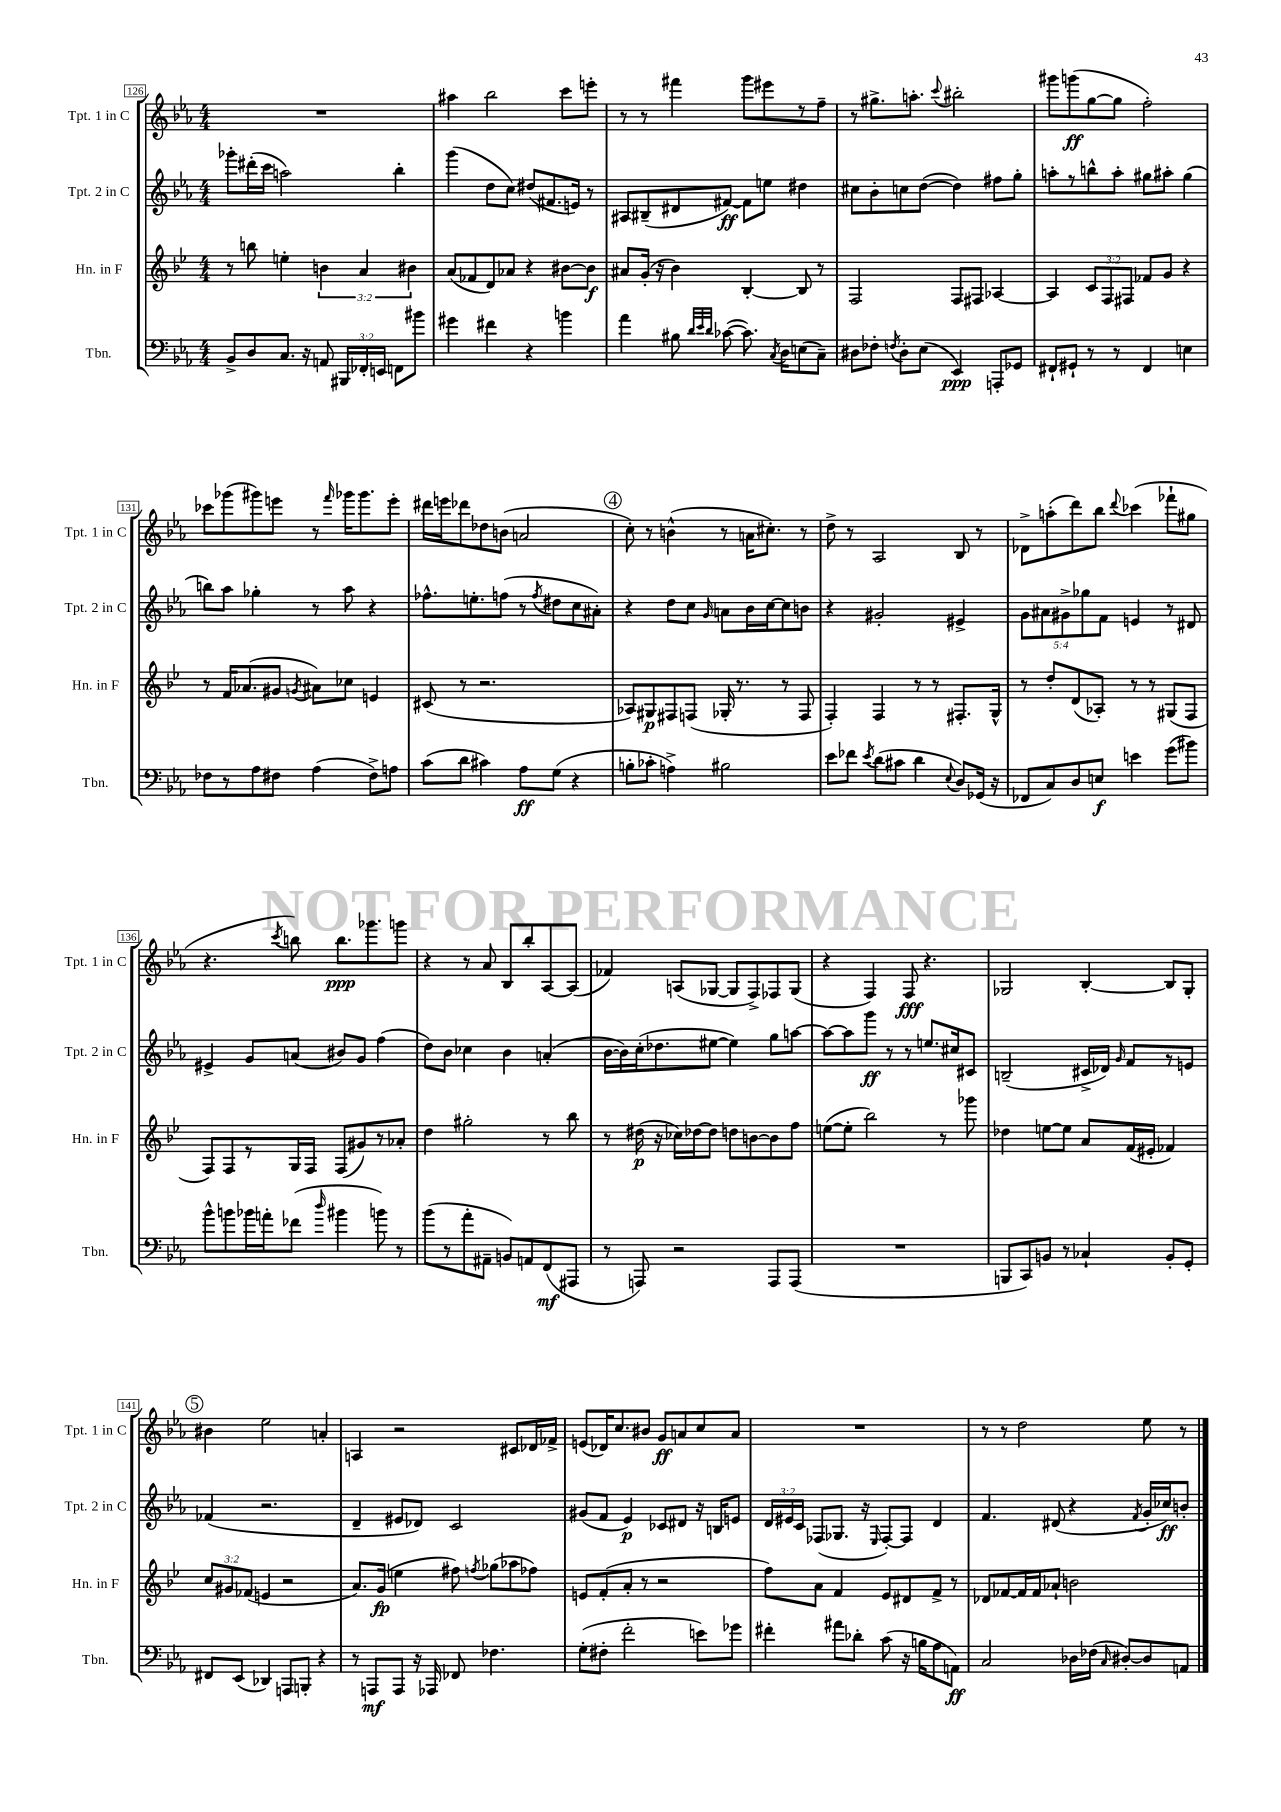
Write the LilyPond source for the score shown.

<<
\new StaffGroup <<
\new Staff = "s0" \with { instrumentName = "Tpt. 1 in C" shortInstrumentName = "Tpt. 1 in C" } {
    \clef treble \key ees \major \numericTimeSignature \time 4/4
    \autoBeamOff R1 |
    ais''4 bes''2 c'''8[ e'''8]-. |
    r8 r8 fis'''4 g'''8[ eis'''8 r8 f''8]-- |
    r8 gis''8.[-> a''8.]-. \appoggiatura { c'''8 } bis''2-. |
    gis'''8[ g'''8\ff( g''8~ g''8] f''2-.) |
    ces'''8[ ges'''8( gis'''8) e'''8] r8 \grace { f'''16 } ges'''16[ ges'''8. e'''8]-. |
    dis'''16[ e'''16 des'''8 des''8 b'8]( a'2 |
    \mark \markup { \circle "4" } c''8-.) r8 b'4-^( r8 a'16[ cis''8.]-.) r8 |
    d''8-> r8 aes2 bes8 r8 |
    des'8[-> a''8-.( d'''8) bes''8] \appoggiatura { d'''8 } ces'''4( fes'''8[-! gis''8] |
    r4. \acciaccatura { c'''8 } b''8) b''8.[\ppp ges'''8. g'''8] |
    r4 r8 aes'8 bes8[ bes''8-. aes8~ aes8]( |
    fes'4) a8[( ges8]~ ges8[ f8->) fes8 ges8]( |
    r4 f4) f8\fff r4. |
    ges2 bes4~-. bes8[ ges8]-. |
    \mark \markup { \circle "5" } bis'4 ees''2 a'4-. |
    a4 r2 cis'8[ des'16 fes'16]-> |
    e'8[( des'16) c''8. bis'8] g'8[\ff a'8 c''8 a'8] |
    R1 |
    r8 r8 d''2 ees''8 r8 \bar "|." |
}
\new Staff = "s1" \with { instrumentName = "Tpt. 2 in C" shortInstrumentName = "Tpt. 2 in C" } {
    \clef treble \key ees \major \numericTimeSignature \time 4/4 \override Staff.TupletNumber.text = #tuplet-number::calc-fraction-text
    \autoBeamOff ges'''8[-. dis'''16-.( c'''16] a''2) bes''4-. |
    g'''4( d''8[ c''8]) dis''8[( fis'8. e'16]) r8 |
    ais8[ bis8--( dis'8 fis'8]~\ff) fis'8[ e''8] dis''4 |
    cis''8[ bes'8-. c''8 d''8]~( d''4) fis''8[ g''8]-. |
    a''8[-. r8 b''8-^ a''8]-. gis''8[ ais''8]-. gis''4( |
    b''8[) aes''8] ges''4-. r8 aes''8 r4 |
    fes''8.[-^ e''8.-. f''8]( r8 \acciaccatura { f''8 } dis''8[ c''8 ais'8]-.) |
    \mark \markup { \circle "4" } r4 d''8[ c''8] \grace { g'16 } a'8[ bes'16 c''16~ c''8 b'8] |
    r4 gis'2-. eis'4-> |
    \tuplet 5/4 { g'8[ ais'8 gis'8-> ges''8 f'8] } e'4 r8 dis'8 |
    eis'4-> g'8[ a'8]( bis'8[) g'8] f''4( |
    d''8[) bes'8] ces''4 bes'4 a'4-.( |
    bes'16[~ bes'16) c''16-.( des''8. eis''8]~ eis''4) g''8[ a''8]~ |
    a''8[~ a''8 g'''8]\ff r8 r8 e''8.[ cis''16 cis'8] |
    b2--( cis'16[-> des'16]) \grace { g'16 } f'8[ r8 e'8] |
    \mark \markup { \circle "5" } fes'4( r2. |
    d'4-- eis'8[ des'8]) c'2 |
    gis'8[( f'8] ees'4\p) ces'8[ dis'8] r16 b16[ e'8] |
    \tuplet 3/2 { d'16[ eis'16 c'16] } fes8[( ges8.] r16 \grace { ees16 } fes8[~-.) fes8] d'4 |
    f'4. dis'8( r4 \acciaccatura { f'8 } g'16[-. ces''16\ff) b'8]-. \bar "|." |
}
\new Staff = "s2" \with { instrumentName = "Hn. in F" shortInstrumentName = "Hn. in F" } {
    \clef treble \key bes \major \numericTimeSignature \time 4/4 \override Staff.TupletNumber.text = #tuplet-number::calc-fraction-text
    \autoBeamOff r8 b''8 e''4-. \tuplet 3/2 { b'4 a'4 bis'4 } |
    a'8[( fes'8 d'8) aes'8] r4 bis'8[~ bis'8]\f |
    ais'8[ g'16]-.( r16 bes'4) bes4~-. bes8 r8 |
    f2 f8[ fis8] aes4~ |
    aes4 \tuplet 3/2 { c'8[ f8 fis8] } fes'8[ g'8] r4 |
    r8 f'16[ aes'8.( gis'8] \acciaccatura { g'8 } ais'8[) ces''8] e'4 |
    cis'8( r8 r2. |
    \mark \markup { \circle "4" } aes8[) gis8\p fis8 f8]( ges16-. r8. r8 f8 |
    f4-.) f4 r8 r8 fis8.[-. g16]-^ |
    r8 d''8[-. d'8( aes8]-.) r8 r8 gis8[( f8] |
    f8[) f8 r8 g16 f16] f8[( gis'8) r8 aes'8]-. |
    d''4 gis''2-. r8 bes''8 |
    r8 dis''16\p( r16 ces''16[) des''16~ des''8] d''8[ b'8~ b'8 f''8] |
    e''8[~( e''8]-. bes''2) r8 ges'''8 |
    des''4 e''8[~ e''8] a'8[ f'16( eis'16]-. fes'4) |
    \mark \markup { \circle "5" } \tuplet 3/2 { c''8[ gis'8 fes'8]( } e'4 r2 |
    a'8.[) g'16]\fp( e''4 fis''8) \acciaccatura { f''8 } ges''8[( aes''8 fes''8]) |
    e'8[ f'8-.( a'8]-. r8 r2 |
    f''8[) a'8] f'4 ees'8[ dis'8 f'8]-> r8 |
    des'8[ fes'8~ fes'16 fes'16 aes'8]-! b'2 \bar "|." |
}
\new Staff = "s3" \with { instrumentName = "Tbn." shortInstrumentName = "Tbn." } {
    \clef bass \key ees \major \numericTimeSignature \time 4/4 \override Staff.TupletNumber.text = #tuplet-number::calc-fraction-text
    \autoBeamOff bes,8[-> d8 c8.] r16 a,8 \tuplet 3/2 { bis,,16[ fes,16-. e,16] } f,8[ bis'8] |
    gis'4 fis'4 r4 b'4 |
    aes'4 bis8 \grace { d'32[ ees'32 d'32] } ces'8~( ces'8.) \acciaccatura { c8 } d16[ e8( c8]--) |
    dis8[ fes8]-. \acciaccatura { f8 } dis8[-. ees8]( ees,4\ppp) a,,8[-. ges,8] |
    fis,8[-! gis,8]-! r8 r8 fis,4 e4 |
    fes8[ r8 aes8 fis8] aes4( fis8[->) a8] |
    c'8[( d'8] cis'4) aes8[\ff g8]( r4 |
    \mark \markup { \circle "4" } b8[-. ces'8]-. a4->) bis2 |
    ees'8[ fes'8] \acciaccatura { ees'8 } d'8[( cis'8] d'4 \appoggiatura { ees8 } d8[) ges,16]( r16 |
    fes,8[ c8) d8 e8]\f e'4 g'8[( bis'8]) |
    bes'8[-^ b'8 bes'16 a'16-. fes'8]( \grace { d''16 } bis'4 b'8) r8 |
    bes'8[( r8 aes'8-. ais,8]-- b,8[) a,8 f,8\mf( ais,,8] |
    r8 a,,8) r2 a,,8[ a,,8]( |
    R1 |
    b,,8[ c,8) b,8] r8 ces4-! b,8[-. g,8]-. |
    \mark \markup { \circle "5" } fis,8[ ees,8]( des,4) a,,8[ b,,8]-. r4 |
    r8 a,,8[\mf a,,8] r16 aes,,16 fes,8 fes4. |
    g8[-.( fis8]-. f'2-. e'8[) ges'8] |
    fis'4-. ais'8[ des'8]-. c'8( r16 b16[ aes8 a,8]\ff) |
    c2 des16[ fes16]( \grace { c16 } dis8[~-.) dis8 a,8] \bar "|." |
}
>>
>>
\layout { \context { \Score currentBarNumber = #126 \override BarNumber.stencil = #(make-stencil-boxer 0.1 0.3 ly:text-interface::print) } }
